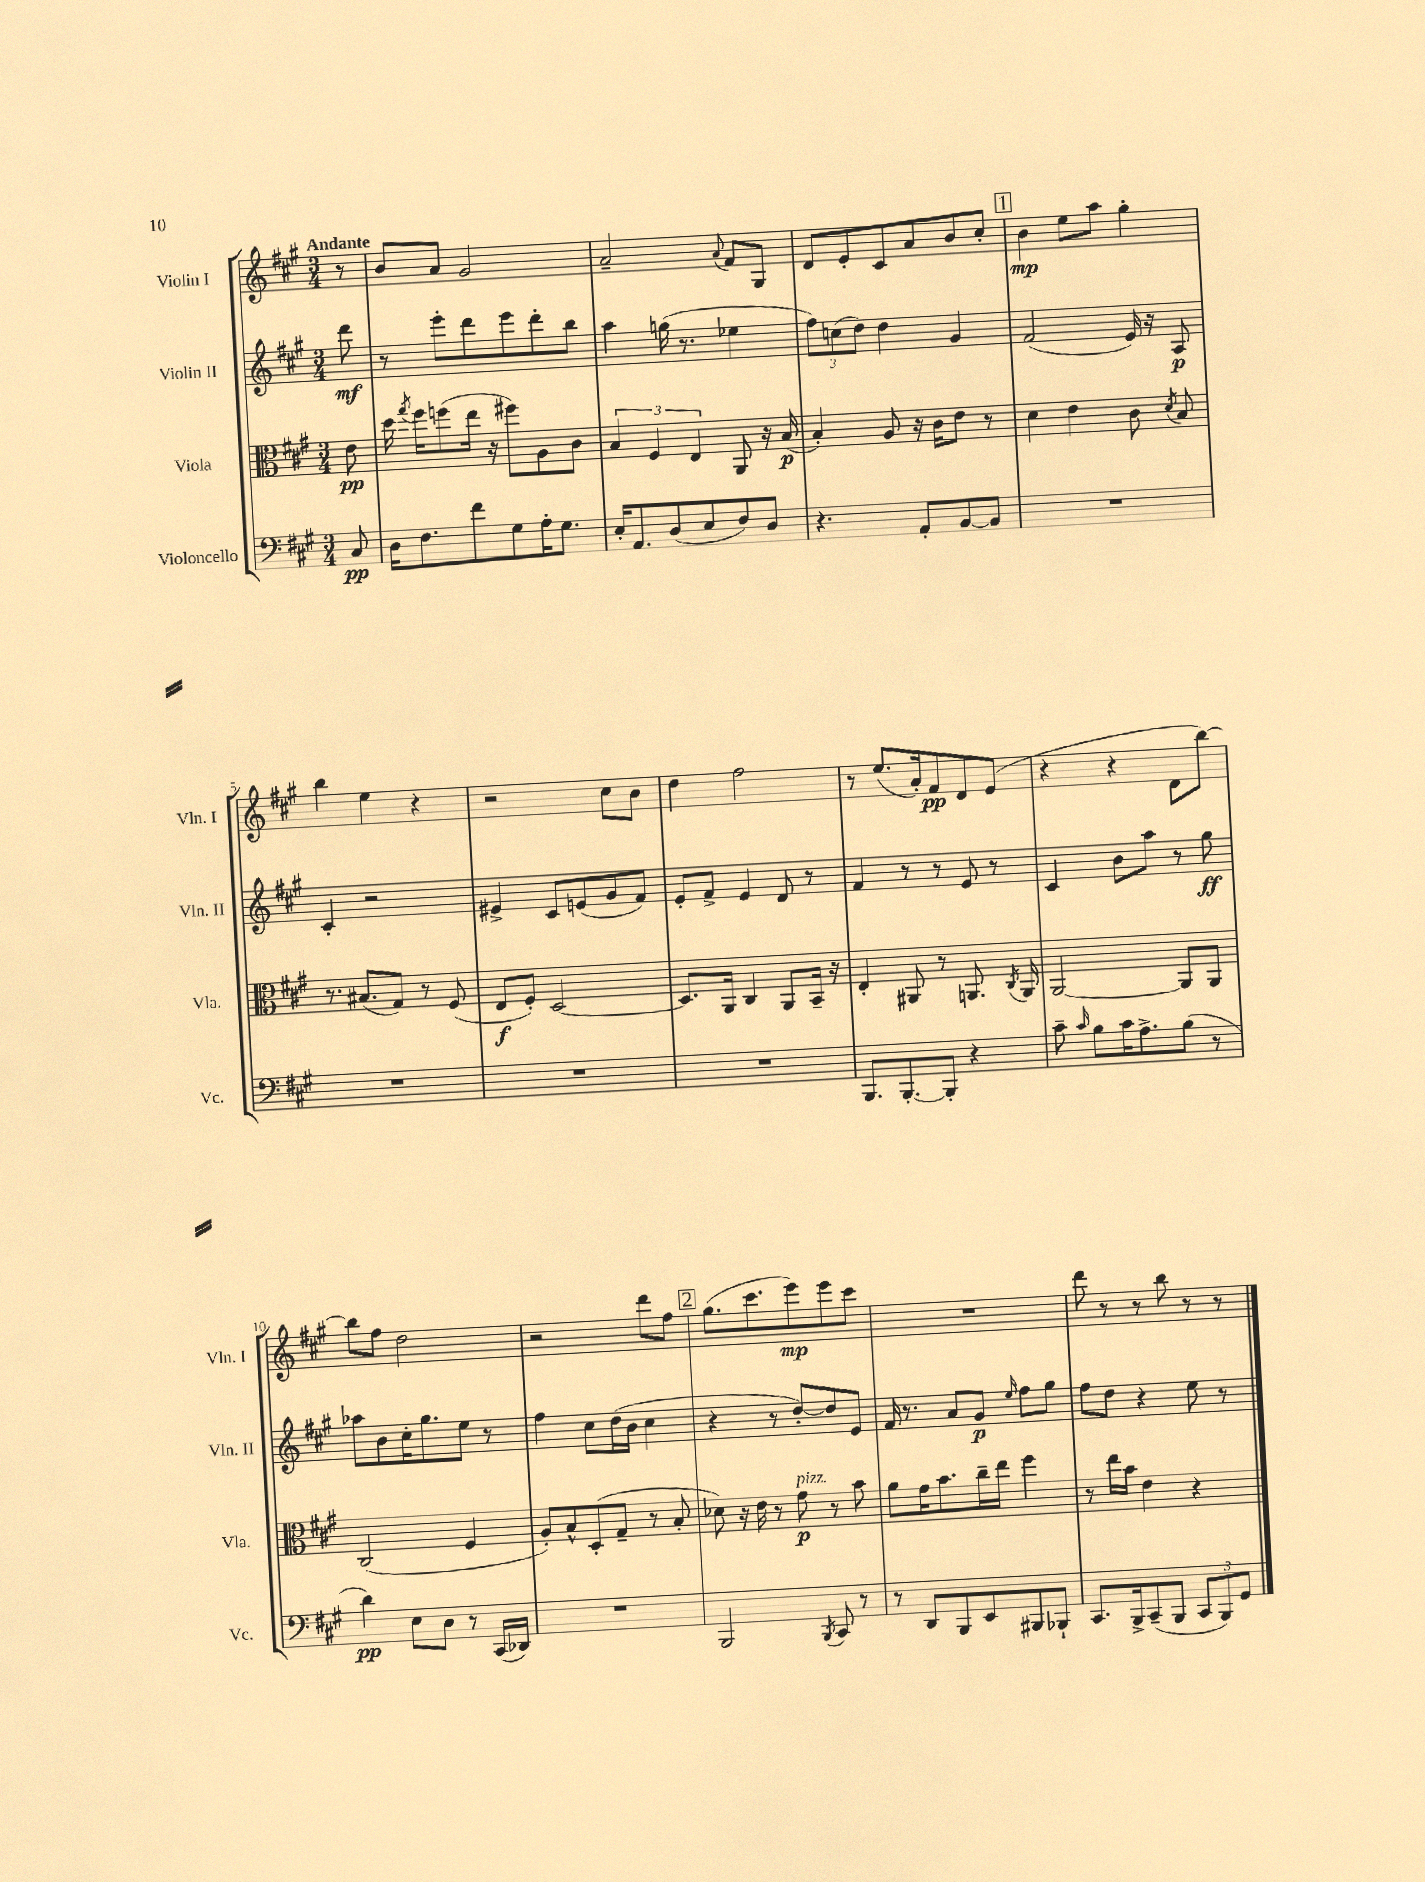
<<
\new StaffGroup <<
\new Staff = "s0" \with { instrumentName = "Violin I" shortInstrumentName = "Vln. I" } {
    \clef treble \key a \major \numericTimeSignature \time 3/4 \partial 8 \tempo "Andante"
    \autoBeamOff r8 |
    b'8[ a'8] gis'2 |
    a'2-- \appoggiatura { a'8 } fis'8[ gis8] |
    d'8[ e'8-. cis'8 a'8 b'8 cis''8]-. |
    \mark \markup { \box "1" } b'4\mp e''8[ a''8] gis''4-. |
    b''4 e''4 r4 |
    r2 cis''8[ b'8] |
    d''4 fis''2 |
    r8 e''8.[( a'16-.) fis'8\pp d'8 e'8]( |
    r4 r4 d'8[ b''8]~) |
    b''8[ fis''8] d''2 |
    r2 d'''8[ fis''8] |
    \mark \markup { \box "2" } gis''8.[( cis'''8. e'''8\mp) e'''8 cis'''8] |
    R2. |
    d'''8 r8 r8 b''8 r8 r8 \bar "|." |
}
\new Staff = "s1" \with { instrumentName = "Violin II" shortInstrumentName = "Vln. II" } {
    \clef treble \key a \major \numericTimeSignature \time 3/4 \partial 8
    \autoBeamOff d'''8\mf |
    r8 e'''8[-. d'''8 e'''8 d'''8-. b''8] |
    a''4 g''16( r8. ees''4 |
    \tuplet 3/2 { fis''8[) c''8( d''8]) } d''4 gis'4 |
    \mark \markup { \box "1" } fis'2( e'16) r16 a8\p |
    cis'4-. r2 |
    eis'4-> cis'8[ e'8( gis'8 fis'8]) |
    e'8[-. fis'8]-> e'4 d'8 r8 |
    fis'4 r8 r8 e'8 r8 |
    cis'4 b'8[ a''8] r8 gis''8\ff |
    aes''8[ b'8 cis''16-. gis''8. e''8] r8 |
    fis''4 cis''8[ d''16( b'16] cis''4 |
    \mark \markup { \box "2" } r4 r8 d''8[~-.) d''8 e'8] |
    fis'16 r8. a'8[ gis'8]\p \grace { e''16 } fis''8[ gis''8] |
    fis''8[ d''8] r4 e''8 r8 \bar "|." |
}
\new Staff = "s2" \with { instrumentName = "Viola" shortInstrumentName = "Vla." } {
    \clef alto \key a \major \numericTimeSignature \time 3/4 \partial 8
    \autoBeamOff e'8\pp |
    d''16 \acciaccatura { gis''8 } fis''16[ f''8( e''16] r16 fis''8[) a8 cis'8] |
    \tuplet 3/2 { b4 fis4 e4 } a,8 r16 b16\p( |
    b4-.) a8 r16 cis'16[ e'8] r8 |
    \mark \markup { \box "1" } d'4 e'4 cis'8 \acciaccatura { d'8 } b8 |
    r8. bis8.[( gis8]) r8 fis8( |
    e8[\f fis8]-.) d2~ |
    d8.[ a,16] cis4 a,8[ b,16]-- r16 |
    e4-. ais,8 r8 a,8. \acciaccatura { cis8 } a,16 |
    a,2~ a,8[ a,8] |
    cis2( fis4 |
    a8[-.) b8-^ d8-.( gis8]-- r8 b8-. |
    \mark \markup { \box "2" } des'8) r16 e'16 r8 gis'8\p^\markup { \italic "pizz." } r8 b'8 |
    a'8[ gis'16 b'8. cis''16-- e''16] fis''4 |
    r8 e''16[ b'16] e'4 r4 \bar "|." |
}
\new Staff = "s3" \with { instrumentName = "Violoncello" shortInstrumentName = "Vc." } {
    \clef bass \key a \major \numericTimeSignature \time 3/4 \partial 8
    \autoBeamOff cis8\pp |
    d16[ fis8. fis'8 gis8 a16-. gis8.] |
    e16[-. a,8. d8( e8 fis8) d8] |
    r4. a,8[-. b,8~ b,8] |
    \mark \markup { \box "1" } R2. |
    R2. |
    R2. |
    R2. |
    b,,8.[ b,,8.~-. b,,8]-. r4 |
    cis'8-- \grace { cis'16 } b8[ cis'16 a8.-> b8]( r8 |
    d'4\pp) e8[ d8] r8 cis,16[( des,16]) |
    R2. |
    \mark \markup { \box "2" } b,,2 \acciaccatura { b,,8 } cis,8 r8 |
    r8 d,8[ b,,8 e,8 bis,,8 bes,,8]-! |
    cis,8.[ b,,16-> cis,8--( b,,8] \tuplet 3/2 { cis,8[ b,,8) gis,8] } \bar "|." |
}
>>
>>
